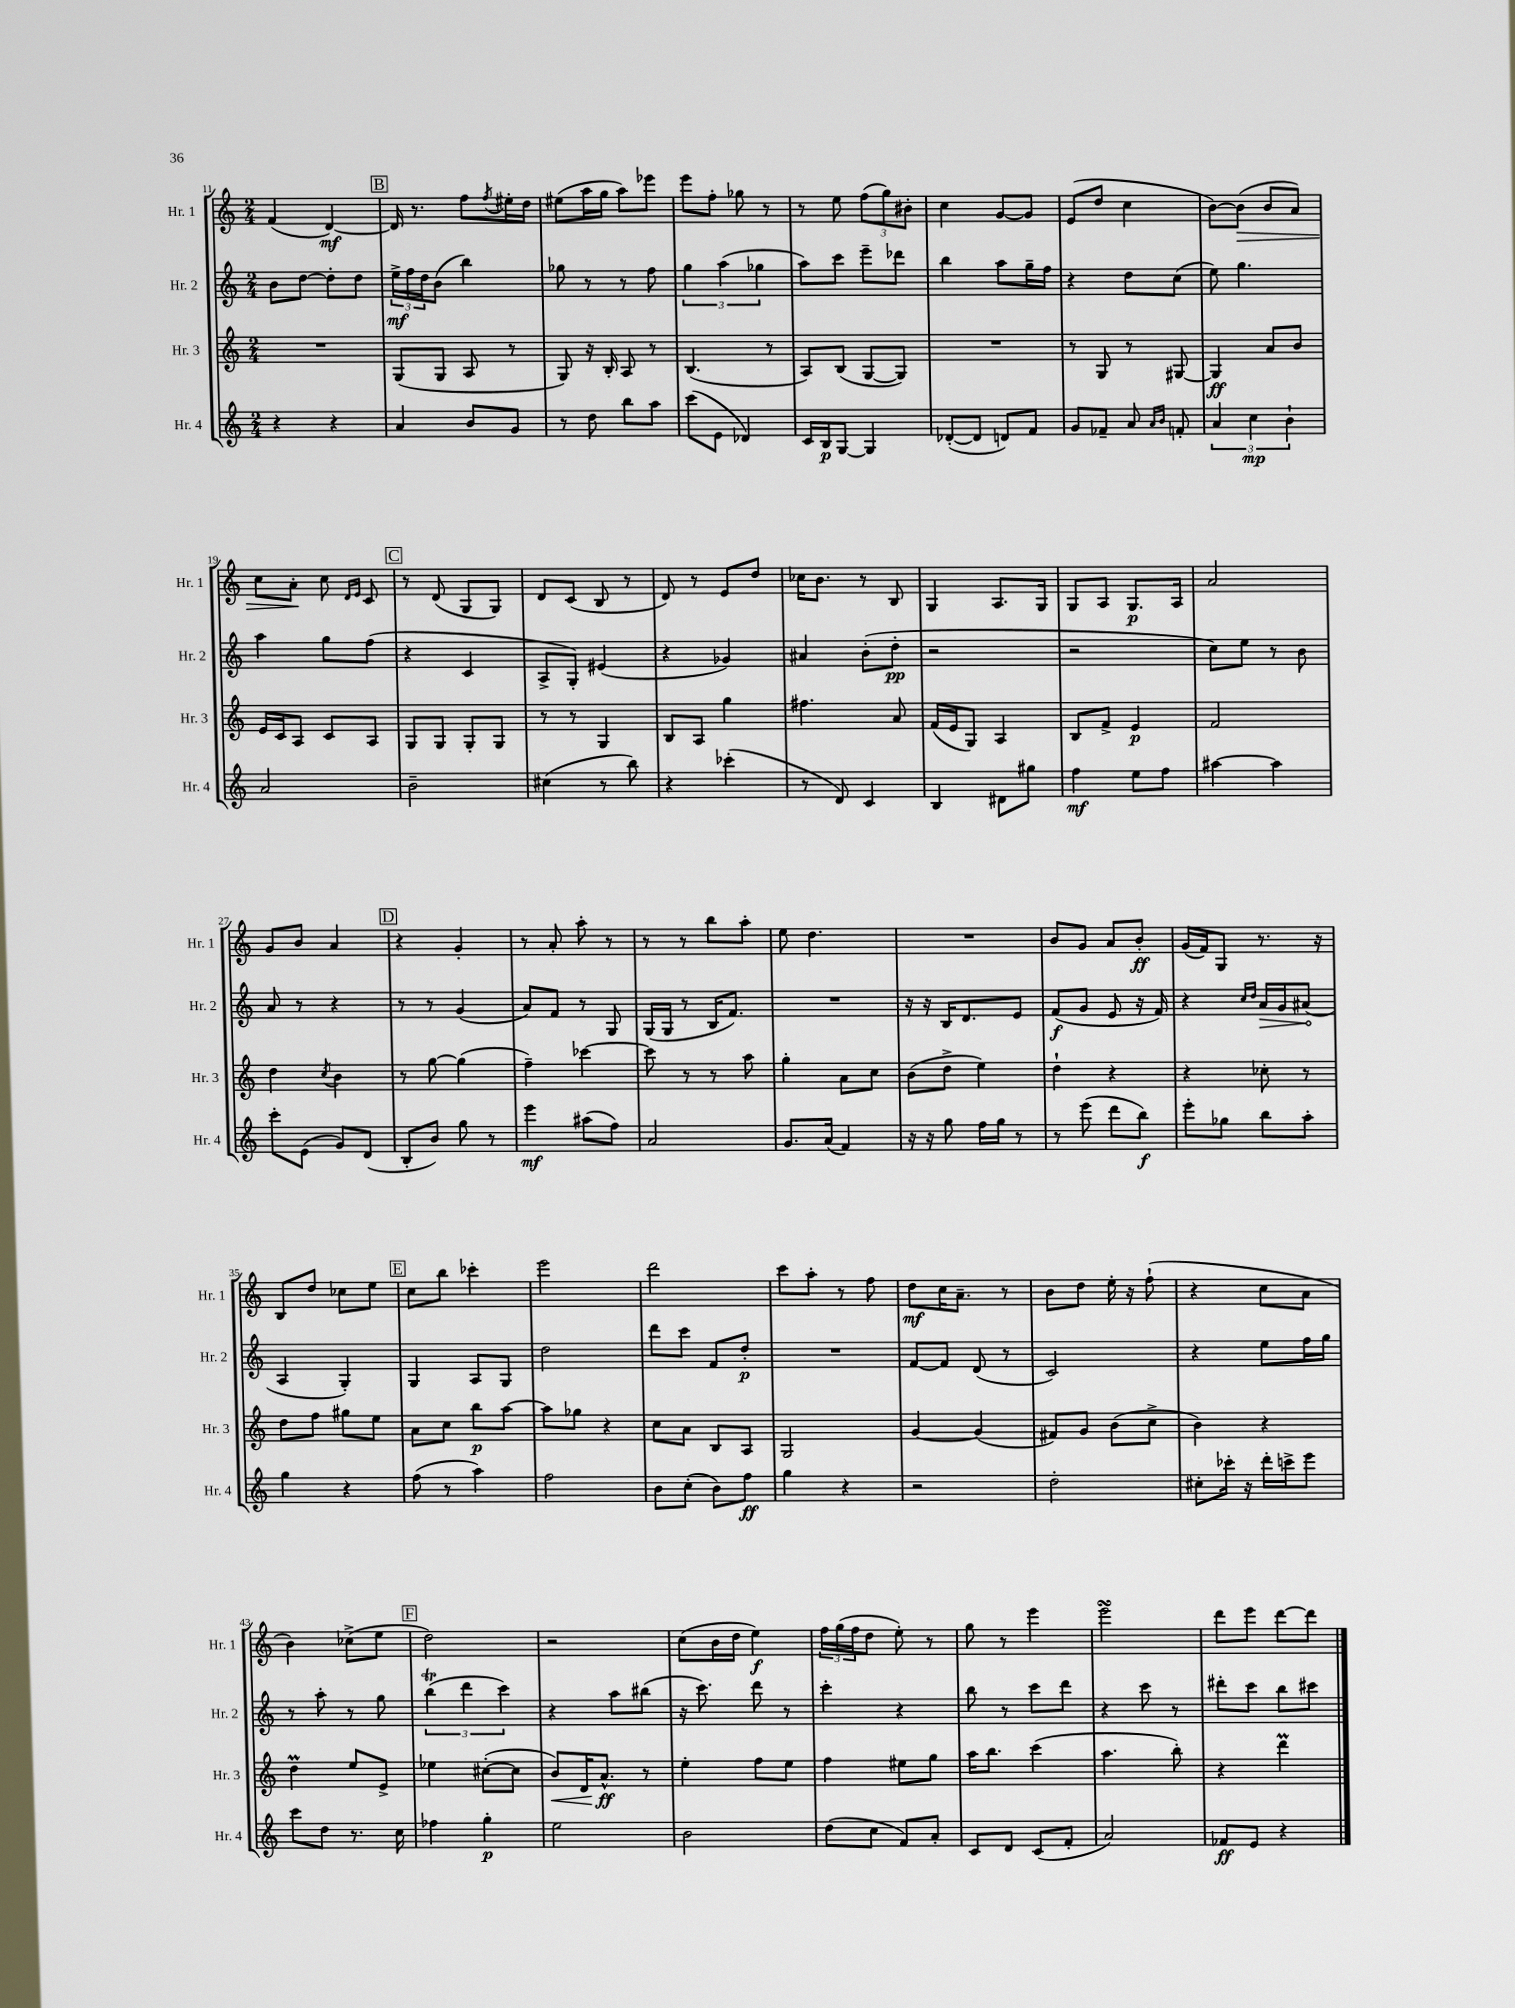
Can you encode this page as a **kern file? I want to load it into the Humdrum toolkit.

**kern	**kern	**kern	**kern
*staff4	*staff3	*staff2	*staff1
*clefG2	*clefG2	*clefG2	*clefG2
*k[]	*k[]	*k[]	*k[]
*M2/4	*M2/4	*M2/4	*M2/4
4r	2r	8b\L	(4f/
.	.	[8dd\J	.
4r	.	8dd'\]L	[4d/)
.	.	8dd\J	.
=	=	=	=
4a/	(8G/L	24ee^\LL	16d/]
.	.	24ff\	.
.	.	.	8.r
.	.	24dd\J	.
.	8G/J	(8b\J	.
8b/L	8A/	4bb\)	8ff\L
.	.	.	8qff/
8g/J	8r	.	16ee#'\L
.	.	.	16dd\JJ
=	=	=	=
8r	8G/)	8gg-\	(8ee#\L
8dd\	16r	8r	16aa\L
.	16B'/	.	16gg\JJ
8bb\L	8A/	8r	8aa\L)
8aa\J	8r	8ff\	8eee-\J
=	=	=	=
(8ccc\L	(4.B/	6gg\	8eee\L
8e\J	.	.	8ff'\J
.	.	(6aa\	.
4d-/)	.	.	8gg-\
.	.	6gg-\	.
.	8r	.	8r
=	=	=	=
16c/LL	8A/L)	8aa\L)	8r
16B/J	.	.	.
[8G/J	(8B/J	8ccc\J	8ee\
4G/]	[8G/L	8eee~\L	(12ff\L
.	.	.	12gg\)
.	8G/]J)	8ddd-\J	.
.	.	.	12b#'\J
=	=	=	=
([8d-'/L	2r	4bb\	4cc\
8d-/]J	.	.	.
8d/L)	.	8aa\L	[8g/L
8f/J	.	16gg~\L	8g/]J
.	.	16ff\JJ	.
=	=	=	=
8g/L	8r	4r	(8e/L
8f-~/J	8G/	.	8dd/J
8a/	8r	8dd\L	4cc\
16qqa/LL	.	.	.
16qqb/JJ	.	.	.
8f'/	[8G#/	(8cc\J	.
=	=	=	=
6a/	4G#/]	8ee\)	[8b\L)
.	.	4.gg\	(8b\]J
6cc\	.	.	.
.	8a/L	.	8b/L
6b`\	.	.	.
.	8b/J	.	8a/J)
=	=	=	=
2a/	16e/LL	4aa\	8cc\L
.	16c/J	.	.
.	8A/J	.	8a'\J
.	8c/L	8gg\L	8cc\
.	.	.	16qqd/LL
.	.	.	16qqe/JJ
.	8A/J	(8ff\J	8c/
=	=	=	=
2b~\	8G/L	4r	8r
.	8G/J	.	(8d/
.	8G'/L	4c/	8G/L
.	8G/J	.	8G/J)
=	=	=	=
(4cc#\	8r	8A^/L	8d/L
.	8r	8G'/J)	(8c/J
8r	4G/	(4e#/	8B/
8bb\)	.	.	8r
=	=	=	=
4r	8B/L	4r	8d/)
.	8A/J	.	8r
(4ccc-'\	4gg\	4g-/)	8e/L
.	.	.	8dd/J
=	=	=	=
8r	4.ff#\	4a#/	16cc-\LK
.	.	.	8.b\J
8d/)	.	.	.
4c/	.	(8b'\L	8r
.	8a/	8dd'\J	8B/
=	=	=	=
4B/	(16f/LL	2r	4G/
.	16e/J	.	.
.	8G/J)	.	.
8d#\L	4A/	.	8.A/L
8gg#\J	.	.	.
.	.	.	16G/Jk
=	=	=	=
4ff\	8B/L	2r	8G/L
.	8f^/J	.	8A/J
8ee\L	4e/	.	8.G/L
8ff\J	.	.	.
.	.	.	16A/Jk
=	=	=	=
[4aa#\	2f/	8cc\L)	2a/
.	.	8ee\J	.
4aa#\]	.	8r	.
.	.	8b\	.
=	=	=	=
8ccc'\L	4dd\	8a/	8g/L
(8e\J	.	8r	8b/J
.	8qcc/	.	.
8g/L)	4b\	4r	4a/
(8d/J	.	.	.
=	=	=	=
8B'/L	8r	8r	4r
8b/J)	[8gg\	8r	.
8gg\	(4gg\]	(4g/	4g'/
8r	.	.	.
=	=	=	=
4eee\	4ff~\)	8a/L)	8r
.	.	8f/J	8a'/
(8aa#\L	[4ccc-\	8r	8aa'\
8ff\J)	.	8G/	8r
=	=	=	=
2a/	8ccc-\]	(16G/LL	8r
.	.	16G/JJ	.
.	8r	8r	8r
.	8r	16B/LK	8bb\L
.	.	8.f/J)	.
.	8aa\	.	8aa'\J
=	=	=	=
8.g/L	4gg'\	2r	8ee\
.	.	.	4.dd\
(16a/Jk	.	.	.
4f/)	8a\L	.	.
.	8cc\J	.	.
=	=	=	=
16r	(8b\L	16r	2r
16r	.	16r	.
8gg\	8dd^\J	16B/LK	.
.	.	8.d/	.
16ff\LL	4ee\)	.	.
16gg\JJ	.	.	.
8r	.	8e/J	.
=	=	=	=
8r	4dd`\	(8f/L	8b/L
(8eee\	.	8g/J	8g/J
8ddd\L	4r	8e/	8a/L
8bb\J)	.	16r	8b'/J
.	.	16f/)	.
=	=	=	=
8eee'\L	4r	4r	(16g/LL
.	.	.	16f/J)
8gg-\J	.	.	8G/J
.	.	16qqcc/LL	.
.	.	16qqdd/JJ	.
8bb\L	8cc-'\	16a/LL	8.r
.	.	16g/J	.
8aa'\J	8r	(8a#/J	.
.	.	.	16r
=	=	=	=
4gg\	8dd\L	4A/	8B/L
.	8ff\J	.	8dd/J
4r	8gg#\L	4G'/)	8cc-\L
.	8ee\J	.	8ee\J
=	=	=	=
(8ff\	8a\L	4G/	8cc\L
8r	8cc\J	.	8bb\J
4aa\)	8bb\L	8A/L	4ccc-'\
.	[8aa\J	8G/J	.
=	=	=	=
2ff\	8aa\]L	2dd\	2eee\
.	8gg-\J	.	.
.	4r	.	.
=	=	=	=
8b\L	8cc\L	8ddd\L	2ddd\
(8cc'\J	8a\J	8ccc\J	.
8b\L)	8B/L	8f/L	.
8ff\J	8A/J	8dd'/J	.
=	=	=	=
4gg\	2G/	2r	8ccc\L
.	.	.	8aa'\J
4r	.	.	8r
.	.	.	8ff\
=	=	=	=
2r	[4g/	[8f/L	8dd\L
.	.	8f/]J	16cc\K
.	.	.	8.a~\J
.	(4g/]	(8d/	.
.	.	8r	8r
=	=	=	=
2dd'\	8f#/L)	2c/)	8b\L
.	8g/J	.	8dd\J
.	(8b\L	.	16ee'\
.	.	.	16r
.	8cc^\J	.	(8ff`\
=	=	=	=
8cc#'\L	4b\)	4r	4r
16ccc-'\Jk	.	.	.
16r	.	.	.
16ddd'\LL	4r	8ee\L	8cc\L
16ccc^\J	.	.	.
8eee\J	.	16ff\L	8a\J
.	.	16gg\JJ	.
=	=	=	=
8ccc\L	4dd\	8r	4b\)
8dd\J	.	8aa'\	.
8.r	8ee/L	8r	(8cc-^\L
.	8e^/J	8gg\	8ee\J
16cc\	.	.	.
=	=	=	=
4ff-\	4ee-\	(6bb\	2dd\)
.	.	6ddd\	.
4gg'\	([8cc#'\L	.	.
.	.	6ccc\)	.
.	8cc#\]J	.	.
=	=	=	=
2ee\	8b/L)	4r	2r
.	16d/K	.	.
.	8.a^^/J	.	.
.	.	8aa\L	.
.	8r	(8bb#\J	.
=	=	=	=
2b\	4ee'\	16r	(8cc\L
.	.	8.ccc\)	.
.	.	.	16b\L
.	.	.	16dd\JJ
.	8ff\L	8ddd\	4ee\)
.	8ee\J	8r	.
=	=	=	=
(8dd\L	4ff\	4ccc'\	24ff\LL
.	.	.	(24gg\
.	.	.	24ff\J
8cc\J	.	.	8dd\J
8f/L)	8ee#\L	4r	8ee'\)
8a'/J	8gg\J	.	8r
=	=	=	=
8c/L	16aa\LK	8bb\	8gg\
.	8.bb\J	.	.
8d/J	.	8r	8r
(8c/L	(4ccc\	8ccc\L	4eee\
8f'/J	.	8ddd\J	.
=	=	=	=
2a/)	4.aa\	4r	2eee\
.	.	8ccc\	.
.	8bb'\)	8r	.
=	=	=	=
8f-/L	4r	8ddd#'\L	8ddd\L
8e/J	.	8ccc\J	8eee\J
4r	4ddd\	8bb\L	[8ddd\L
.	.	8ccc#\J	8ddd\]J
==	==	==	==
*-	*-	*-	*-
